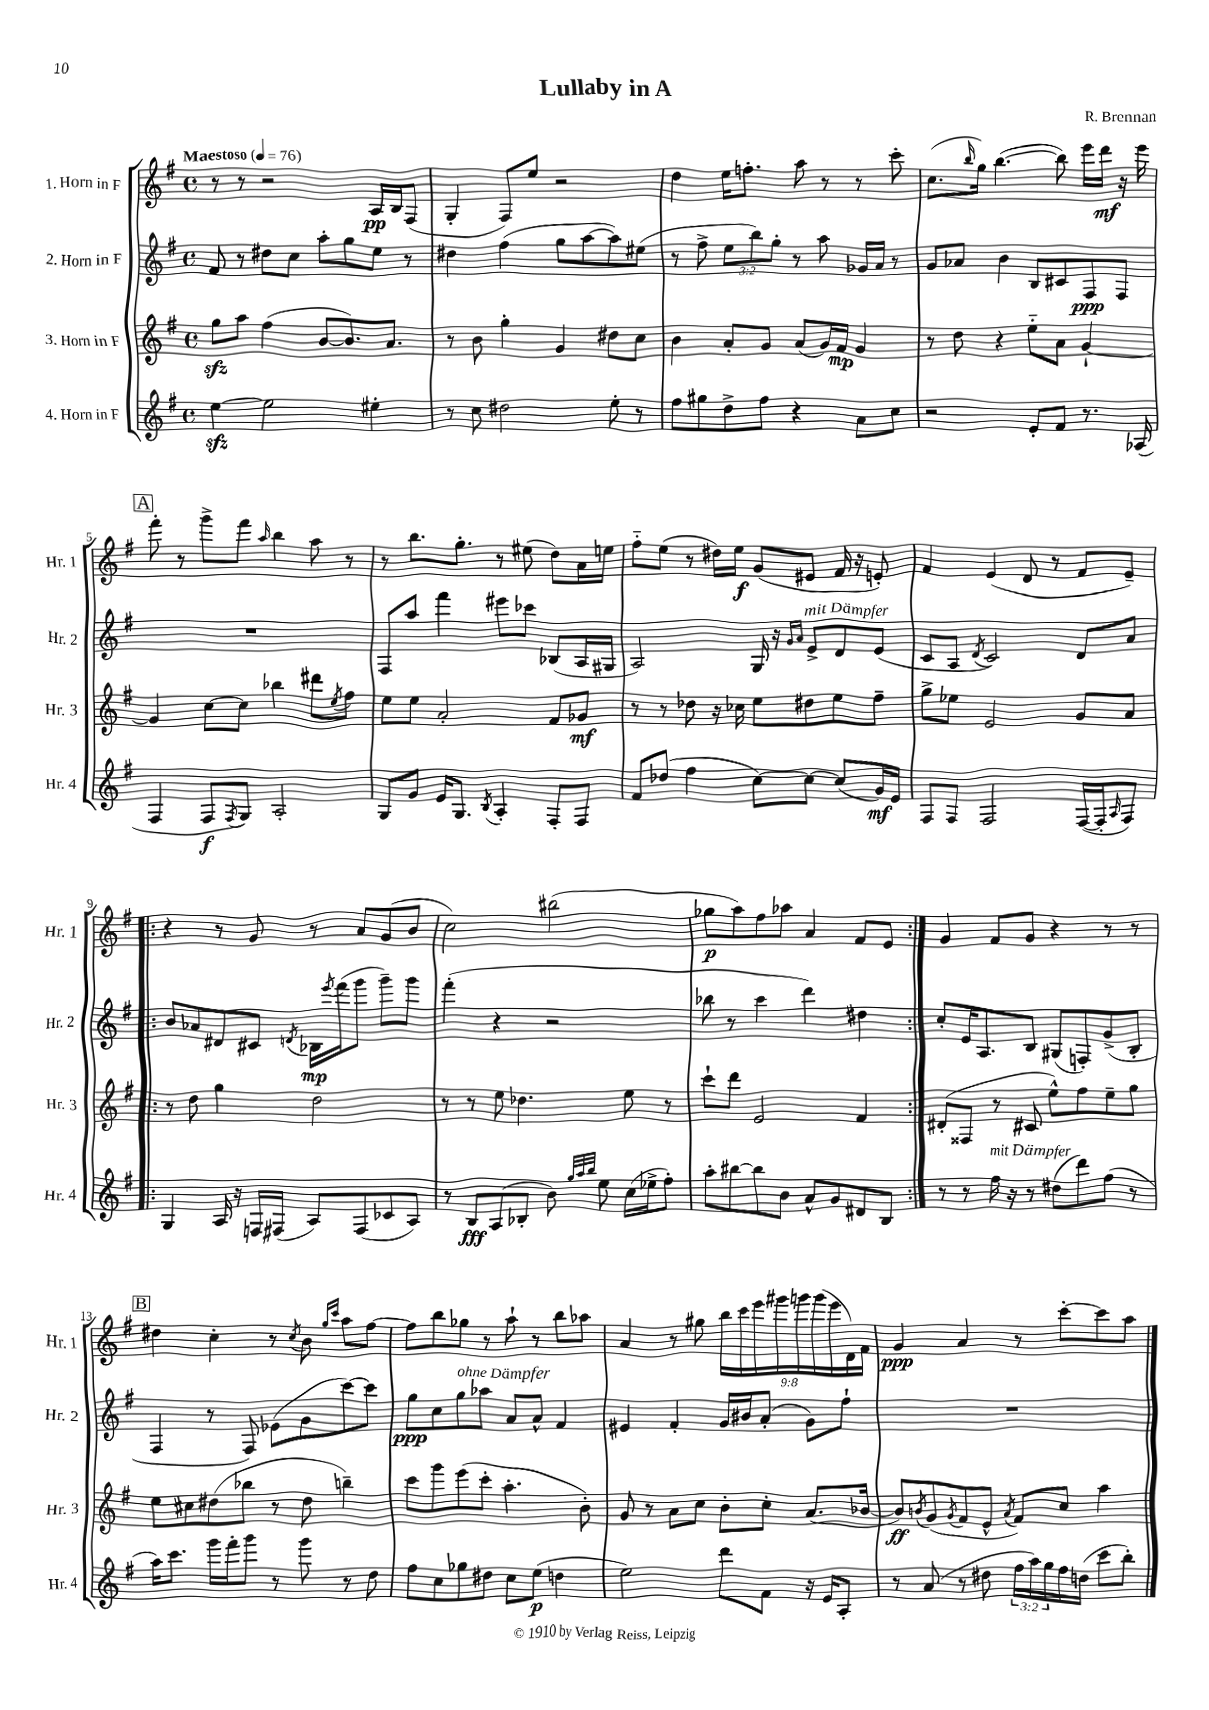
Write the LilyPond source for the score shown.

\header { title = "Lullaby in A" composer = "R. Brennan" }
<<
\new StaffGroup <<
\new Staff = "s0" \with { instrumentName = "1. Horn in F" shortInstrumentName = "Hr. 1" } {
    \clef treble \key g \major \defaultTimeSignature \time 4/4 \override Staff.TupletNumber.text = #tuplet-number::calc-fraction-text \tempo "Maestoso" 4 = 76
    r8 r8 r2 a16\pp b16 fis8( |
    g4-. fis8) e''8 r2 |
    d''4 e''16 f''8.-. a''8 r8 r8 c'''8-. |
    c''8.( \grace { b''16 } g''16) b''4.~( b''8) e'''16 d'''16\mf r16 e'''16 |
    \mark \markup { \box "A" } fis'''8-. r8 g'''8-> fis'''8 \grace { a''16 } b''4 a''8 r8 |
    r8 b''8. g''8.-. r8 eis''8( d''8) a'16 e''16 |
    fis''8-_ e''8( r8 dis''16) e''16\f g'8( eis'8 fis'16 r16 e'8-.) |
    fis'4 e'4( d'8 r8 fis'8 e'8--) |
    \repeat volta 2 { r4 r8 g'8 r8 a'8 g'8( b'8 |
    c''2) bis''2( |
    ges''8\p a''8) fis''8 aes''8 a'4 fis'8 e'8 | }
    g'4 fis'8 g'8 r4 r8 r8 |
    \mark \markup { \box "B" } dis''4 c''4-. r8 \acciaccatura { c''8 } b'8 \grace { g''16 c'''16 } a''8 fis''8~ |
    fis''8 b''8 ges''8 r8 a''8-! r8 b''8 aes''8 |
    a'4 r8 gis''8 \tuplet 9/8 { b''16 c'''16 e'''16 gis'''16 g'''16 g'''16( e'''16 d'16) fis'16 } |
    g'4\ppp a'4 r8 c'''8~-. c'''8 a''8 \bar "|." |
}
\new Staff = "s1" \with { instrumentName = "2. Horn in F" shortInstrumentName = "Hr. 2" } {
    \clef treble \key g \major \defaultTimeSignature \time 4/4 \override Staff.TupletNumber.text = #tuplet-number::calc-fraction-text
    fis'8 r8 dis''8 c''8 a''8-. g''8 e''8 r8 |
    dis''4 fis''4( g''8 a''8~ a''8) eis''8( |
    r8 fis''8-> \tuplet 3/2 { e''8 b''8) g''8-. } r8 a''8 ges'16 a'16 r8 |
    g'8 aes'8 b'4 b8 cis'8 fis8\ppp fis8 |
    \mark \markup { \box "A" } R1 |
    fis8 a''8 fis'''4 eis'''8 ces'''8 bes8( a16 gis16 |
    a2) g16 r16 \grace { g'16 a'16 } e'8->^\markup { \italic "mit Dämpfer" } d'8 e'8( |
    c'8 a8 \acciaccatura { d'8 } c'2) d'8 a'8 |
    \repeat volta 2 { b'8 aes'8 dis'8 cis'8 \acciaccatura { d'8 } bes16\mp \acciaccatura { e'''8 } fis'''16( g'''8 g'''8--) g'''8 |
    fis'''4-.( r4 r2 |
    bes''8 r8 c'''4 d'''4) dis''4 | }
    c''8-. e'16 a8. b8 gis8( f8-.) g'8->( b8-. |
    \mark \markup { \box "B" } fis4 r8 fis8) ees'8( g'8 c'''8~) c'''8 |
    g''8\ppp c''8 g''8^\markup { \italic "ohne Dämpfer" } aes''8 a'8 a'8-^ fis'4 |
    eis'4 fis'4-. g'16 bis'16 a'8-.( g'8) fis''8-! |
    R1 \bar "|." |
}
\new Staff = "s2" \with { instrumentName = "3. Horn in F" shortInstrumentName = "Hr. 3" } {
    \clef treble \key g \major \defaultTimeSignature \time 4/4
    g''8\sfz a''8 fis''4( b'8~ b'8.) a'8. |
    r8 b'8 g''4-. g'4 dis''8 c''8 |
    b'4 a'8-. g'8 a'8( g'16) fis'16\mp g'4 |
    r8 d''8 r4 e''8-_ a'8 g'4~-! |
    \mark \markup { \box "A" } g'4 c''8~ c''8 bes''4 dis'''8 \acciaccatura { e''8 } fis''8 |
    e''8 e''8 a'2-. fis'8 ges'8\mf |
    r8 r8 des''8 r16 ces''16 e''8 dis''8 e''8 fis''8-- |
    g''8-> ees''8 e'2 g'8 a'8 |
    \repeat volta 2 { r8 d''8 g''4 d''2 |
    r8 r8 e''8 des''4. e''8 r8 |
    c'''8-! d'''8 e'2 fis'4 | }
    dis'8-.( fisis8 r8 cis'8 e''8-^) fis''8 e''8-- g''8 |
    \mark \markup { \box "B" } e''8 cis''8 dis''8( bes''8 r8 dis''8 b''4--) |
    c'''8 g'''8 e'''8( c'''8-. a''4.-. b'8-.) |
    g'8 r8 a'8 c''8 b'8-. c''8-. a'8.( bes'16~ |
    bes'8\ff) \acciaccatura { b'8 } g'8( \acciaccatura { g'8 } fis'8 e'8-^ \acciaccatura { a'8 } fis'8) c''8 a''4 \bar "|." |
}
\new Staff = "s3" \with { instrumentName = "4. Horn in F" shortInstrumentName = "Hr. 4" } {
    \clef treble \key g \major \defaultTimeSignature \time 4/4 \override Staff.TupletNumber.text = #tuplet-number::calc-fraction-text
    e''4~\sfz e''2 eis''4-. |
    r8 c''8 dis''2 e''8-. r8 |
    fis''8 gis''8 d''8-> fis''8 r4 a'8 c''8 |
    r2 e'8-. fis'8 r8. aes16( |
    \mark \markup { \box "A" } fis4 fis8\f \acciaccatura { fis8 } g8) a2-. |
    g8 g'8 e'16 g8. \acciaccatura { b8 } a4-. fis8-. fis8 |
    fis'8 des''8( fis''4 c''8~) c''8~ c''8( g'16\mf) e'16 |
    fis8 fis8 fis2 fis16~( fis16-. \grace { a16 } fis8) |
    \repeat volta 2 { g4 a16 r16 f16 fis16( a8) fis8( ces'8 a8) |
    r8 b8\fff a8( bes8-. b'8) \grace { g''32 a''32 b''32 } e''8 c''16( ees''16-> fis''8-.) |
    a''8-. bis''8~ bis''8 b'8 a'8-^ g'8 dis'8 b8 | }
    r8 r8 fis''16^\markup { \italic "mit Dämpfer" } r16 r8 dis''8( d'''8) fis''8( r8 |
    \mark \markup { \box "B" } a''16) c'''8. g'''16 fis'''16-. g'''8 r8 g'''8 r8 d''8 |
    fis''8 c''8 ges''8 dis''8 c''8 e''8\p( d''4 |
    e''2) d'''8 fis'8 r16 e'16 a8-. |
    r8 a'8( r8 dis''8 \tuplet 3/2 { fis''16 a''16) g''16 } fis''16 d''16( c'''8 b''8-.) \bar "|." |
}
>>
>>
